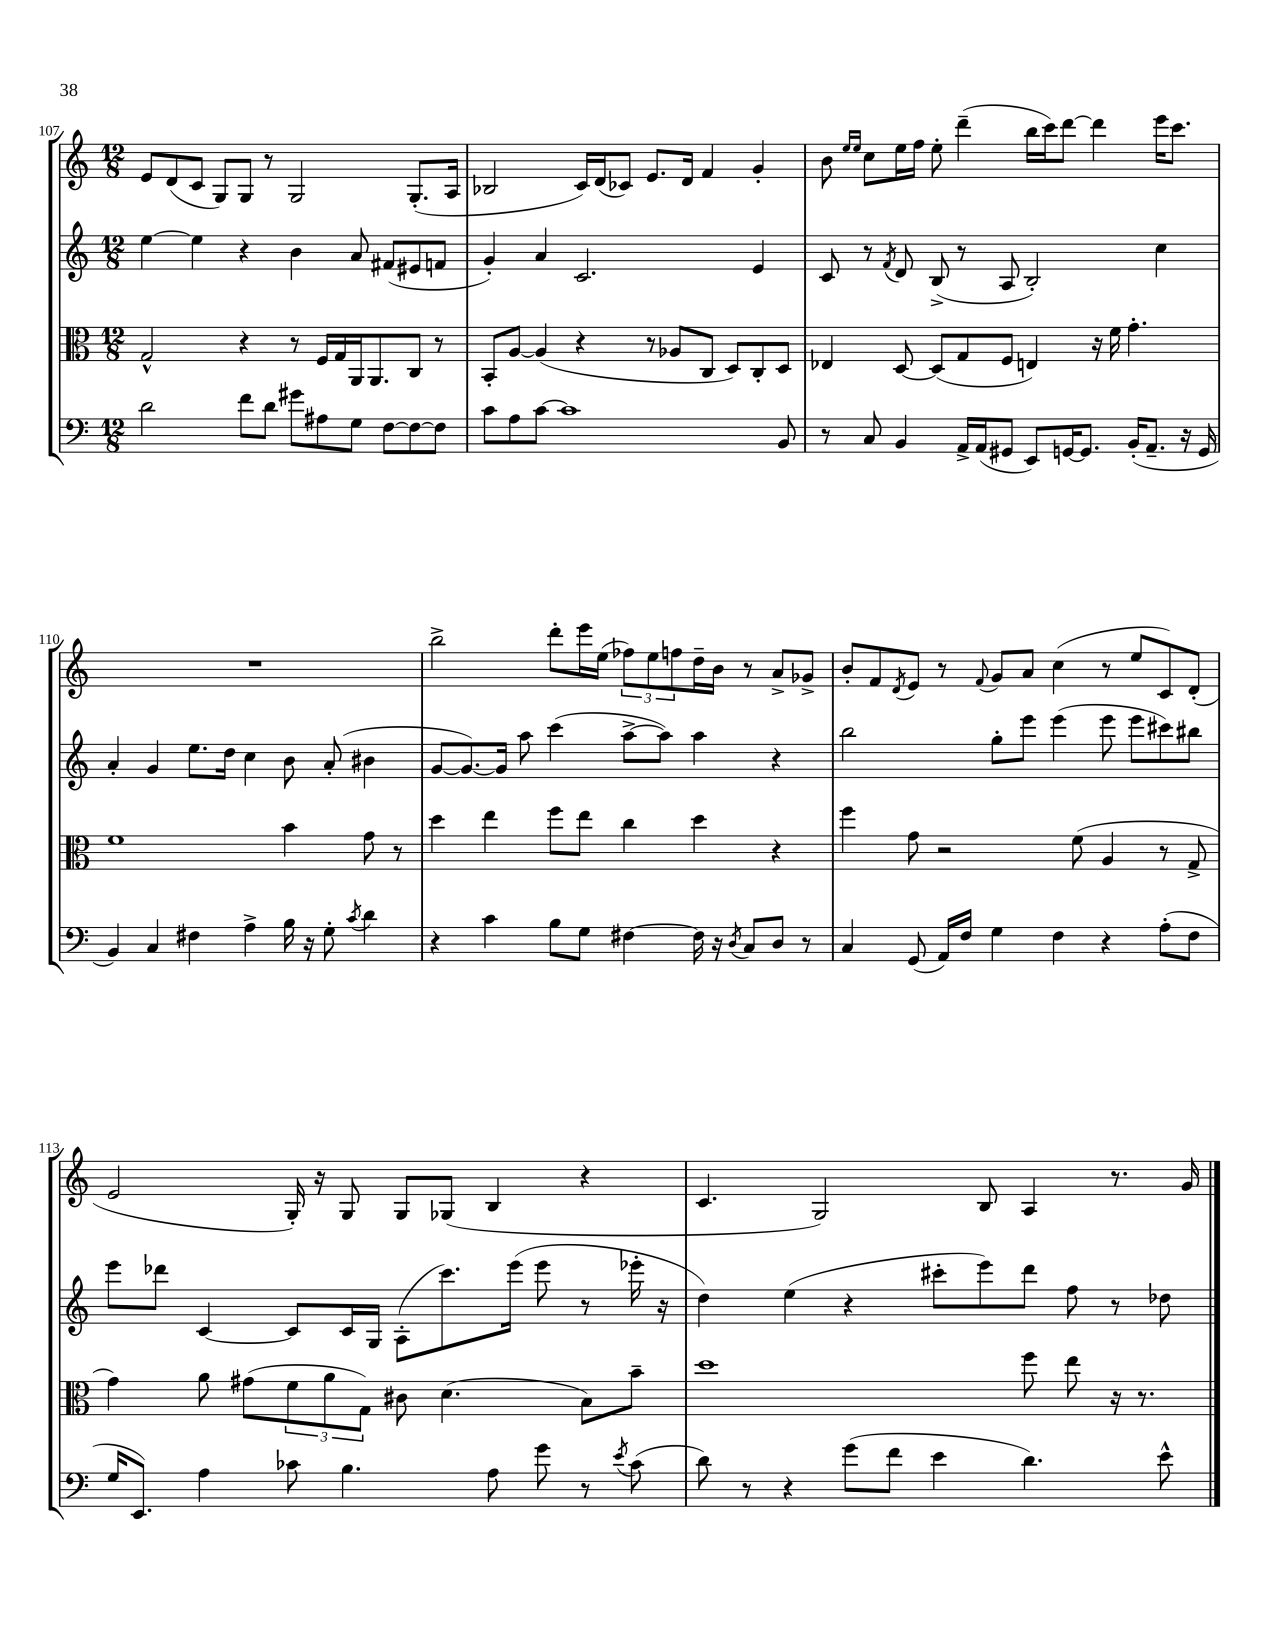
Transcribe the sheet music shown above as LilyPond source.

<<
\new StaffGroup <<
\new Staff = "s0" {
    \clef treble \key c \major \numericTimeSignature \time 12/8
    e'8 d'8( c'8 g8) g8 r8 g2 g8.-.( a16 |
    bes2 c'16) d'16( ces'8) e'8. d'16 f'4 g'4-. |
    b'8 \grace { e''16 e''16 } c''8 e''16 f''16 e''8-. d'''4--( b''16 c'''16) d'''8~ d'''4 e'''16 c'''8. |
    R1. |
    b''2-> d'''8-. e'''16 e''16( \tuplet 3/2 { fes''8) e''8 f''8 } d''16-- b'16 r8 a'8-> ges'8-> |
    b'8-. f'8 \acciaccatura { d'8 } e'8 r8 \appoggiatura { f'8 } g'8 a'8 c''4( r8 e''8 c'8) d'8-.( |
    e'2 g16-.) r16 g8 g8 ges8( b4 r4 |
    c'4. g2) b8 a4 r8. g'16 \bar "|." |
}
\new Staff = "s1" {
    \clef treble \key c \major \numericTimeSignature \time 12/8
    e''4~ e''4 r4 b'4 a'8 fis'8( eis'8 f'8 |
    g'4-.) a'4 c'2. e'4 |
    c'8 r8 \acciaccatura { f'8 } d'8 b8->( r8 a8 b2-.) c''4 |
    a'4-. g'4 e''8. d''16 c''4 b'8 a'8-.( bis'4 |
    g'8~ g'8.~) g'16 a''8 c'''4( a''8~-> a''8) a''4 r4 |
    b''2 g''8-. e'''8 e'''4( e'''8 e'''8 cis'''8) bis''8 |
    e'''8 des'''8 c'4~ c'8 c'16 g16 a8-.( c'''8.) e'''16( e'''8 r8 ees'''16-. r16 |
    d''4) e''4( r4 cis'''8-. e'''8) d'''8 f''8 r8 des''8 \bar "|." |
}
\new Staff = "s2" {
    \clef alto \key c \major \numericTimeSignature \time 12/8
    g2-^ r4 r8 f16 g16 a,16 a,8. c8 r8 |
    b,8-. a8~ a4( r4 r8 aes8 c8 d8) c8-. d8 |
    ees4 d8~ d8( g8 f8 e4) r16 f'16 g'4.-. |
    f'1 b'4 g'8 r8 |
    d''4 e''4 f''8 e''8 c''4 d''4 r4 |
    f''4 g'8 r2 f'8( a4 r8 g8-> |
    g'4) a'8 gis'8( \tuplet 3/2 { f'8 a'8 g8) } cis'8 d'4.( b8) b'8-- |
    d''1 f''8 e''8 r16 r8. \bar "|." |
}
\new Staff = "s3" {
    \clef bass \key c \major \numericTimeSignature \time 12/8
    d'2 f'8 d'8 gis'8 ais8 g8 f8~ f8~ f8 |
    c'8 a8 c'8~ c'1 b,8 |
    r8 c8 b,4 a,16-> a,16( gis,8 e,8) g,16~ g,8. b,16-.( a,8.-- r16 g,16 |
    b,4) c4 fis4 a4-> b16 r16 g8-. \acciaccatura { c'8 } d'4 |
    r4 c'4 b8 g8 fis4~ fis16 r16 \acciaccatura { d8 } c8 d8 r8 |
    c4 g,8( a,16) f16 g4 f4 r4 a8-.( f8 |
    g16 e,8.) a4 ces'8 b4. a8 g'8 r8 \acciaccatura { e'8 } ces'8( |
    d'8) r8 r4 g'8( f'8 e'4 d'4.) e'8-^ \bar "|." |
}
>>
>>
\layout { \context { \Score currentBarNumber = #107 } }
